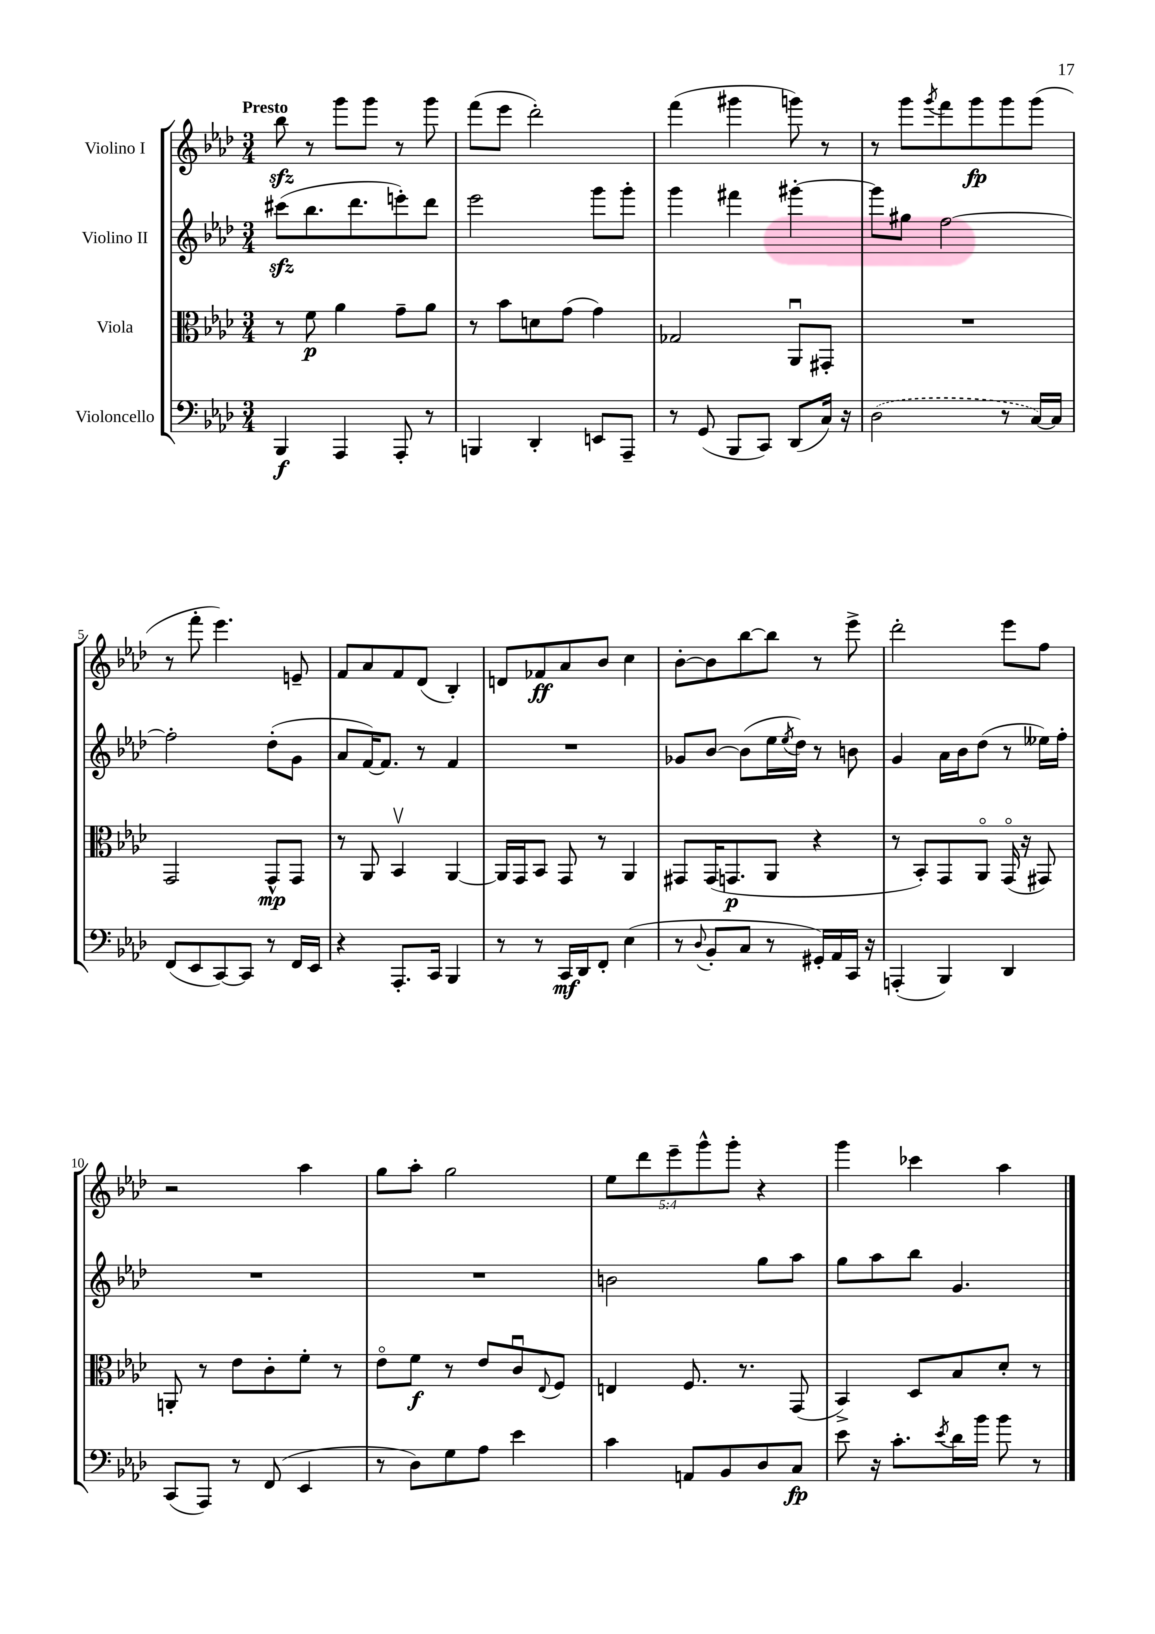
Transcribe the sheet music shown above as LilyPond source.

<<
\new StaffGroup <<
\new Staff = "s0" \with { instrumentName = "Violino I" } {
    \clef treble \key aes \major \numericTimeSignature \time 3/4 \override Staff.TupletNumber.text = #tuplet-number::calc-fraction-text \tempo "Presto"
    bes''8\sfz r8 g'''8 g'''8 r8 g'''8 |
    f'''8( ees'''8 des'''2-.) |
    f'''4( gis'''4 g'''8) r8 |
    r8 g'''8 \acciaccatura { g'''8 } f'''8 g'''8\fp g'''8 g'''8( |
    r8 f'''8-. ees'''4.) e'8-- |
    f'8 aes'8 f'8 des'8( bes4-.) |
    d'8 fes'8\ff aes'8 bes'8 c''4 |
    bes'8~-. bes'8 bes''8~ bes''8 r8 ees'''8-> |
    des'''2-. ees'''8 f''8 |
    r2 aes''4 |
    g''8 aes''8-. g''2 |
    \tuplet 5/4 { ees''8 des'''8 ees'''8-- g'''8-^ g'''8-. } r4 |
    g'''4 ces'''4 aes''4 \bar "|." |
}
\new Staff = "s1" \with { instrumentName = "Violino II" } {
    \clef treble \key aes \major \numericTimeSignature \time 3/4
    cis'''8\sfz( bes''8. des'''8. e'''8-.) des'''8 |
    ees'''2 g'''8 g'''8-. |
    g'''4 fis'''4 gis'''4~-. |
    gis'''8 gis''8 f''2~ |
    f''2-. des''8-.( g'8 |
    aes'8 f'16~) f'8. r8 f'4 |
    R2. |
    ges'8 bes'8~ bes'8( ees''16 \acciaccatura { ees''8 } des''16) r8 b'8 |
    g'4 aes'16 bes'16 des''8( r8 eeses''16) f''16-. |
    R2. |
    R2. |
    b'2 g''8 aes''8 |
    g''8 aes''8 bes''8 g'4. \bar "|." |
}
\new Staff = "s2" \with { instrumentName = "Viola" } {
    \clef alto \key aes \major \numericTimeSignature \time 3/4
    r8 f'8\p aes'4 g'8-- aes'8 |
    r8 bes'8 d'8 g'8( g'4) |
    ges2 aes,8\downbow gis,8-. |
    R2. |
    g,2 g,8-^\mp g,8 |
    r8 aes,8 bes,4\upbow aes,4~ |
    aes,16 g,16 bes,8 g,8 r8 aes,4 |
    gis,8 gis,16( g,8.\p aes,8 r4 |
    r8 bes,8-.) g,8 aes,8\flageolet g,16\flageolet( r16 gis,8) |
    a,8-. r8 ees'8 c'8-. f'8-. r8 |
    ees'8\flageolet f'8\f r8 ees'8 c'8\downbow \appoggiatura { ees8 } f8 |
    e4 f8. r8. g,8( |
    bes,4->) des8 bes8 des'8-. r8 \bar "|." |
}
\new Staff = "s3" \with { instrumentName = "Violoncello" } {
    \clef bass \key aes \major \numericTimeSignature \time 3/4
    bes,,4\f aes,,4 aes,,8-. r8 |
    b,,4 des,4-. e,8 aes,,8-- |
    r8 g,8( bes,,8 c,8) des,8( c16) r16 |
    \once \slurDashed des2( r8 c16~) c16 |
    f,8( ees,8 c,8~) c,8 r8 f,16 ees,16 |
    r4 aes,,8.-. c,16 bes,,4 |
    r8 r8 c,16\mf des,16 f,8-. ees4( |
    r8 \appoggiatura { des8 } bes,8-. c8 r8 gis,16-.) aes,16 c,16 r16 |
    a,,4-.( bes,,4) des,4 |
    c,8( aes,,8) r8 f,8( ees,4 |
    r8 des8) g8 aes8 ees'4 |
    c'4 a,8 bes,8 des8 c8\fp |
    ees'8 r16 c'8.-. \acciaccatura { ees'8 } des'16 bes'16 bes'8 r8 \bar "|." |
}
>>
>>
